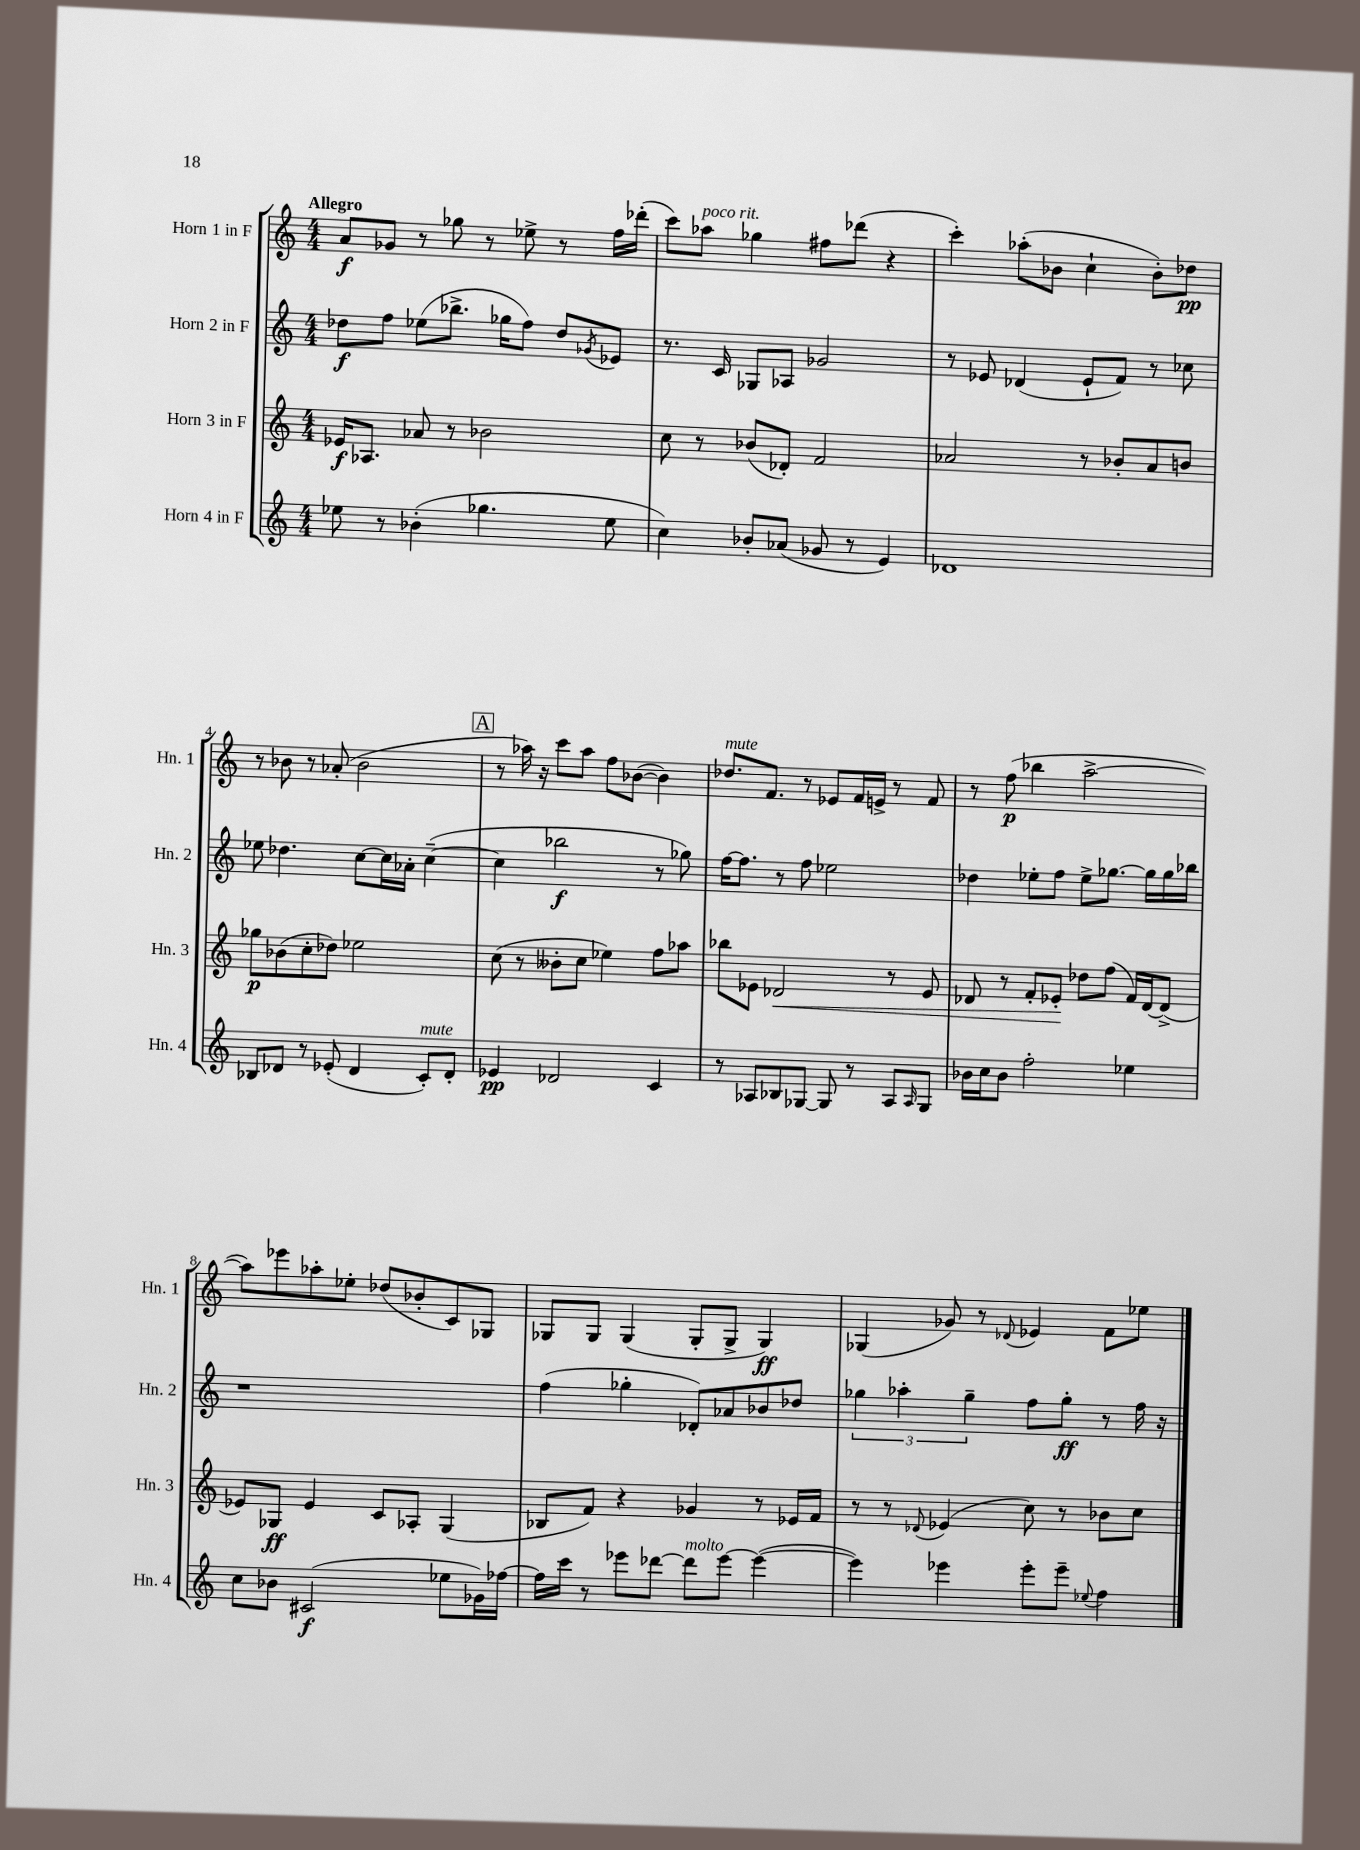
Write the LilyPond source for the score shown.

<<
\new StaffGroup <<
\new Staff = "s0" \with { instrumentName = "Horn 1 in F" shortInstrumentName = "Hn. 1" } {
    \clef treble \key c \major \numericTimeSignature \time 4/4 \tempo "Allegro"
    a'8\f ges'8 r8 ges''8 r8 ees''8-> r8 f''16 des'''16-.( |
    c'''8) aes''8^\markup { \italic "poco rit." } ges''4 fis''8 des'''8( r4 |
    c'''4-.) aes''8-.( bes'8 c''4-! bes'8-.) des''8\pp |
    r8 bes'8 r8 aes'8-.( bes'2 |
    \mark \markup { \box "A" } r8 aes''16) r16 c'''8 aes''8 f''8 bes'8~( bes'4) |
    des''8.^\markup { \italic "mute" } f'8. r8 ees'8 f'16 e'16-> r8 f'8 |
    r8 f''8\p( bes''4 a''2~-> |
    a''8) ees'''8 aes''8-. ees''8-. des''8( bes'8-. c'8) ges8 |
    ges8 ges8 ges4( ges8-. ges8-> ges4\ff) |
    ges4( ges'8) r8 \appoggiatura { des'8 } ees'4 f'8 ees''8 \bar "|." |
}
\new Staff = "s1" \with { instrumentName = "Horn 2 in F" shortInstrumentName = "Hn. 2" } {
    \clef treble \key c \major \numericTimeSignature \time 4/4
    des''8\f f''8 ees''8( bes''8.-> ges''16 f''8) des''8 \acciaccatura { ges'8 } ees'8 |
    r8. c'16 ges8 aes8 ges'2 |
    r8 ees'8 des'4( ees'8-! f'8) r8 ces''8 |
    ees''8 des''4. c''8~ c''16 aes'16-. c''4~--( |
    \mark \markup { \box "A" } c''4 bes''2\f r8 ges''8) |
    f''16~ f''8. r8 f''8 ees''2 |
    des''4 ees''8-. f''8 ees''8-> ges''8.~ ges''16 ges''16 bes''16 |
    r1 |
    f''4( ges''4-. des'8-.) aes'8 bes'8 des''8 |
    \tuplet 3/2 { ges''4 aes''4-. ges''4-- } f''8 ges''8-.\ff r8 f''16 r16 \bar "|." |
}
\new Staff = "s2" \with { instrumentName = "Horn 3 in F" shortInstrumentName = "Hn. 3" } {
    \clef treble \key c \major \numericTimeSignature \time 4/4
    ees'16\f aes8. aes'8 r8 bes'2 |
    c''8 r8 bes'8( des'8-.) f'2 |
    aes'2 r8 bes'8-. aes'8 b'8 |
    ges''8\p bes'8( c''8-. des''8) ees''2 |
    \mark \markup { \box "A" } c''8( r8 beses'8-. c''8 ees''4) f''8 aes''8 |
    bes''8 ees'8 des'2\< r8 ees'8 |
    des'8 r8 f'8-. ees'8-.\! des''8 f''8( f'16) des'16~ des'8->( |
    ees'8) ges8\ff ees'4 c'8 aes8-. ges4( |
    bes8 f'8) r4 ges'4 r8 ees'16 f'16 |
    r8 r8 \appoggiatura { des'8 } ees'4( c''8) r8 bes'8 c''8 \bar "|." |
}
\new Staff = "s3" \with { instrumentName = "Horn 4 in F" shortInstrumentName = "Hn. 4" } {
    \clef treble \key c \major \numericTimeSignature \time 4/4
    ees''8 r8 bes'4-.( ges''4. ees''8 |
    c''4) bes'8-. aes'8( ges'8 r8 e'4) |
    des'1 |
    bes8 des'8 r8 ees'8-.( des'4 c'8-.^\markup { \italic "mute" }) des'8-. |
    \mark \markup { \box "A" } ees'4\pp des'2 c'4 |
    r8 aes8 bes8 ges8~ ges8 r8 aes8 \grace { aes16 } ges8 |
    bes'16 c''16 bes'8 f''2-. ees''4 |
    c''8 bes'8 cis'2\f( ees''8 ges'16) fes''16~ |
    fes''16 c'''16 r8 ees'''8 des'''8~ des'''8^\markup { \italic "molto" } ees'''8~ ees'''4~( |
    ees'''4) ees'''4 ees'''8-. ees'''8-- \appoggiatura { ees''8 } f''4 \bar "|." |
}
>>
>>
